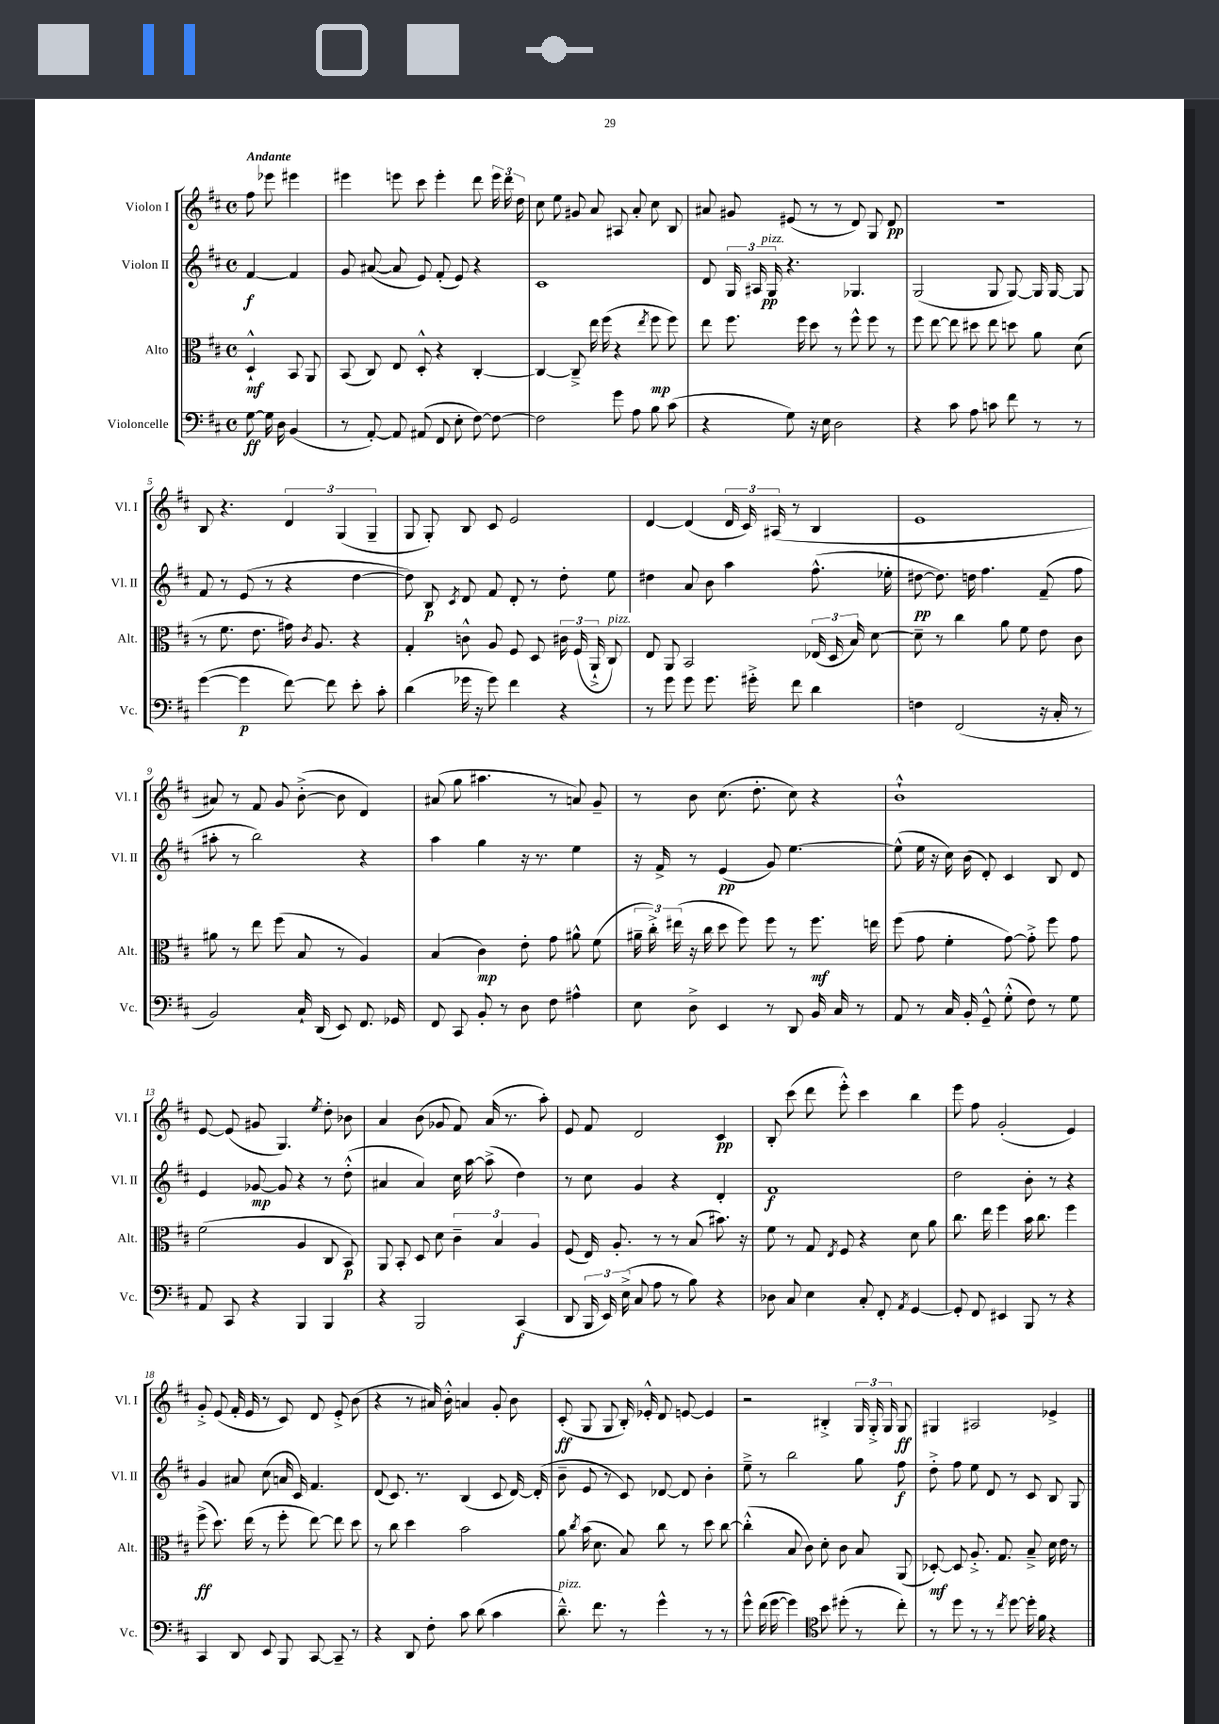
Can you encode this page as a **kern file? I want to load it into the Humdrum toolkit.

**kern	**kern	**kern	**kern
*staff4	*staff3	*staff2	*staff1
*clefF4	*clefC3	*clefG2	*clefG2
*k[f#c#]	*k[f#c#]	*k[f#c#]	*k[f#c#]
*M4/4	*M4/4	*M4/4	*M4/4
*met(c)	*met(c)	*met(c)	*met(c)
[8G	4D`^^	[4f#	8ff#
16G]	.	.	8eee-
16D	.	.	.
(4BB	8BB	4f#]	4eee#
.	8AA	.	.
=	=	=	=
8r	(8BB	8g	4eee#
[8AA')	8C#)	([8a#	.
8AA]	8E	8a#]	8eee
(8AA#	8D'^^	8e)	8ccc#
8FF#	4r	(8f#'	4eee'
8E'	.	8e)	.
[8F#)	[4C#'	4r	8ddd
8F#_	.	.	24eee
.	.	.	24ddd
.	.	.	24dd
=	=	=	=
2F#]	4C#_	1c#	8cc#
.	.	.	8ee
.	8C#~^]	.	8g#
.	16ee	.	8a
.	(16ff#	.	.
8g	4r	.	8A#
8A	.	.	8a'
.	8qee	.	.
8B	8ff#	.	8cc#
(8c#	8ff#)	.	8B
=	=	=	=
4r	8ee	8d	8a#
.	8.ff#	24G	8g#
.	.	24A#	.
.	.	24G	.
8G)	.	4.r	(8e#
.	16ff#	.	.
16r	8dd	.	8r
16E	.	.	.
2D	8r	.	8r
.	8ff#^^	4.G-	8d)
.	8ff#	.	8G
.	8r	.	8d
=	=	=	=
4r	8ff#	(2G	1r
.	[8ee	.	.
8c#	8ee]	.	.
8A	8dd#	.	.
8c	8ee	8G	.
8f#	8dd	[8G)	.
8r	8a	16G]	.
.	.	[16G	.
8r	(8d	8G]	.
=	=	=	=
([4g	8r	8f#	8B
.	8.f#	8r	4.r
4g]	.	(8e	.
.	8.e	.	.
.	.	8r	.
[8f#)	16g#)	4r	6d
.	8qc#	.	.
.	8.A	.	.
8f#]	.	.	.
.	.	.	(6G
8e'	4r	[4dd	.
.	.	.	6G~
8c#'	.	.	.
=	=	=	=
(4d	4G'	8dd])	8G
.	.	8B	8G')
.	.	8qc#	.
16g-	8c^^	8d	8B
16r	.	.	.
8g-)	8A	8f#	8c#
4f#	8F#	8d'	2e
.	8D	8r	.
4r	24c#	8dd'	.
.	(24F#	.	.
.	24AA`^	.	.
.	8C#)	8ee	.
=	=	=	=
8r	8E	4dd#	[4d
8g	8AA	.	.
8g	2BB	8a	(4d]
8.g	.	8b	.
.	.	4aa	24d
.	.	.	24c#)
16g#'^	.	.	.
.	.	.	(24A#
8f#	.	.	8r
4d	(24E-	(8.ff#^^	4B
.	24D	.	.
.	24B)	.	.
.	[8d	.	.
.	.	16ee-'	.
=	=	=	=
4F	8d~]	[8dd#	1e
.	8r	8.dd#])	.
(2FF#	4cc#	.	.
.	.	16dd	.
.	.	4.ff#	.
.	8a	.	.
.	8f#	.	.
16r	8e	(8f#~	.
16C#'	.	.	.
8r	8c#	8ff#	.
=	=	=	=
2BB)	8a#	8aa#'	8a#)
.	8r	8r	8r
.	8ee	2bb)	8f#
.	(8ff#	.	8g
16C#`	8B	.	([8b'^
(16DD	.	.	.
8EE)	8r	.	8b]
8.FF#	4A)	4r	4d)
16GG-	.	.	.
=	=	=	=
8FF#	(4B	4aa	(8a#
8CC#	.	.	8gg
8BB'	4c#)	4gg	4.aa#
8r	.	.	.
8D	8e'	16r	.
.	.	8.r	.
8F#	8g	.	8r
4A#^^	8a#^^	4ee	8a)
.	(8f#	.	8g~
=	=	=	=
8E	24a#~	16r	8r
.	24cc#'^)	.	.
.	.	16f#^	.
.	(24ee#	.	.
8D^	16r	8r	8b
.	16cc#	.	.
4EE	8dd	(4e	(8.cc#
.	8ff#)	.	.
.	.	.	8.dd'
8r	8ff#	8g)	.
8DD	8r	[4.ee	8cc#)
16BB	8.ff#	.	4r
16C#	.	.	.
8r	.	.	.
.	16ee	.	.
=	=	=	=
8AA	(8ff#	(8ee^^]	1b`^^
8r	8g	16ee	.
.	.	16r	.
16C#	4f#'	16cc#)	.
16BB'	.	(16b	.
8GG~^^	.	8d')	.
(8G'^^	[8g)	4c#	.
8F#)	8g'^]	.	.
8r	8ff#	8B	.
8G	8g	8d	.
=	=	=	=
8AA	(2f#	4e	[8e
8CC#	.	.	(8e]
4r	.	[8g-	8g#
.	.	8g-]	4.G)
4BBB	4A	4r	.
.	.	.	8qee
4BBB	8C#	8r	8dd'
.	8BB)	(8dd'^^	8b-
=	=	=	=
4r	8AA	4a#	4a
.	8BB'	.	.
2BBB	8D	4a#)	(8b
.	8d	.	8g-
.	6c#~	16cc#	8f#)
.	.	[16aa	.
.	.	(8aa^]	(16a
.	6B	.	.
.	.	.	8.r
(4CC#	.	4dd)	.
.	6A	.	.
.	.	.	8aa')
=	=	=	=
8DD	(8F#	8r	8e
24BBB	16E)	8cc#	8f#
24EE)	.	.	.
.	8.A'	.	.
(24E^	.	.	.
8C#	.	4g	2d
8A	8r	.	.
8r	8r	4r	.
8B)	(8B	.	.
4r	8.b#)	4d'	4c#
.	16r	.	.
=	=	=	=
8D-	8f#	1f#	8B'
8C#	8r	.	(8ccc#
4E	8G	.	8ddd
.	8qE	.	.
.	8F#	.	8eee'^^)
8C#'	4r	.	4ccc#
8FF#'	.	.	.
8qAA	.	.	.
[4GG	8d	.	4bb
.	8a	.	.
=	=	=	=
8GG']	8.cc#	2dd	8eee
8FF#	.	.	8ff#
.	16ee	.	.
4EE#	4ff#	.	(2g'
8BBB	16b	8b'	.
.	8.cc#	.	.
8r	.	8r	.
4r	4ff#	4r	4e)
=	=	=	=
4CC#	(8ff#^	4g	8g'^
.	8.dd)	.	(8e
8DD	.	8a#	16f#'
.	(16ee	.	16e
8EE	8r	(8cc#	8r
8BBB	8ff#'	16a	8c#)
.	.	16c#)	.
[8CC#	[8ee)	4.f#	8d
8CC#~]	8ee]	.	8e'^
8r	8dd	.	(8b
=	=	=	=
4r	8r	(8d	4r
.	8cc#	8.c#)	.
8DD	4dd	.	8r
.	.	8.r	.
8F#'	.	.	16a#)
.	.	.	16b'^^
8c#	2b	(4B	4a
(8d	.	.	.
4c#	.	8c#	8g'
.	.	[16d)	8b
.	.	(16d']	.
=	=	=	=
8.d~^^)	8a	8b~	(8c#'
.	8qcc#	.	.
.	(16b	8e	8G
8.f#	8.d	.	.
.	.	8r	8G
8r	8B)	8c#)	16B')
.	.	.	16e-'^^
4g^^	8cc#	[8d-	8d
.	8r	8d-]	[8e
8r	8dd	4b'	4e]
8r	[8cc#	.	.
=	=	=	=
8g^^	(4cc#'^^]	8ee~^	2r
(16f#	.	8r	.
[16g	.	.	.
4g])	8B	2bb	.
.	8c#)	.	.
*clefC4	*	*	*
8b	8d'	.	4B#'^
(8dd#'	8c#	.	.
8r	8B	8gg	24G
.	.	.	24G'^
.	.	.	24G
8cc#')	(8AA	8ff#	8G
=	=	=	=
8r	[8D-')	8dd'^	4G#
8dd	8D-]	8ff#	.
8r	8.A'^	8ee	2A#
8r	.	8d	.
.	8.G	.	.
8qcc#	.	.	.
[8dd	.	8r	.
16dd']	8B~^	8c#	.
16f#	.	.	.
4r	16d	8B	4e-^
.	16e	.	.
.	8r	8G	.
==	==	==	==
*-	*-	*-	*-
